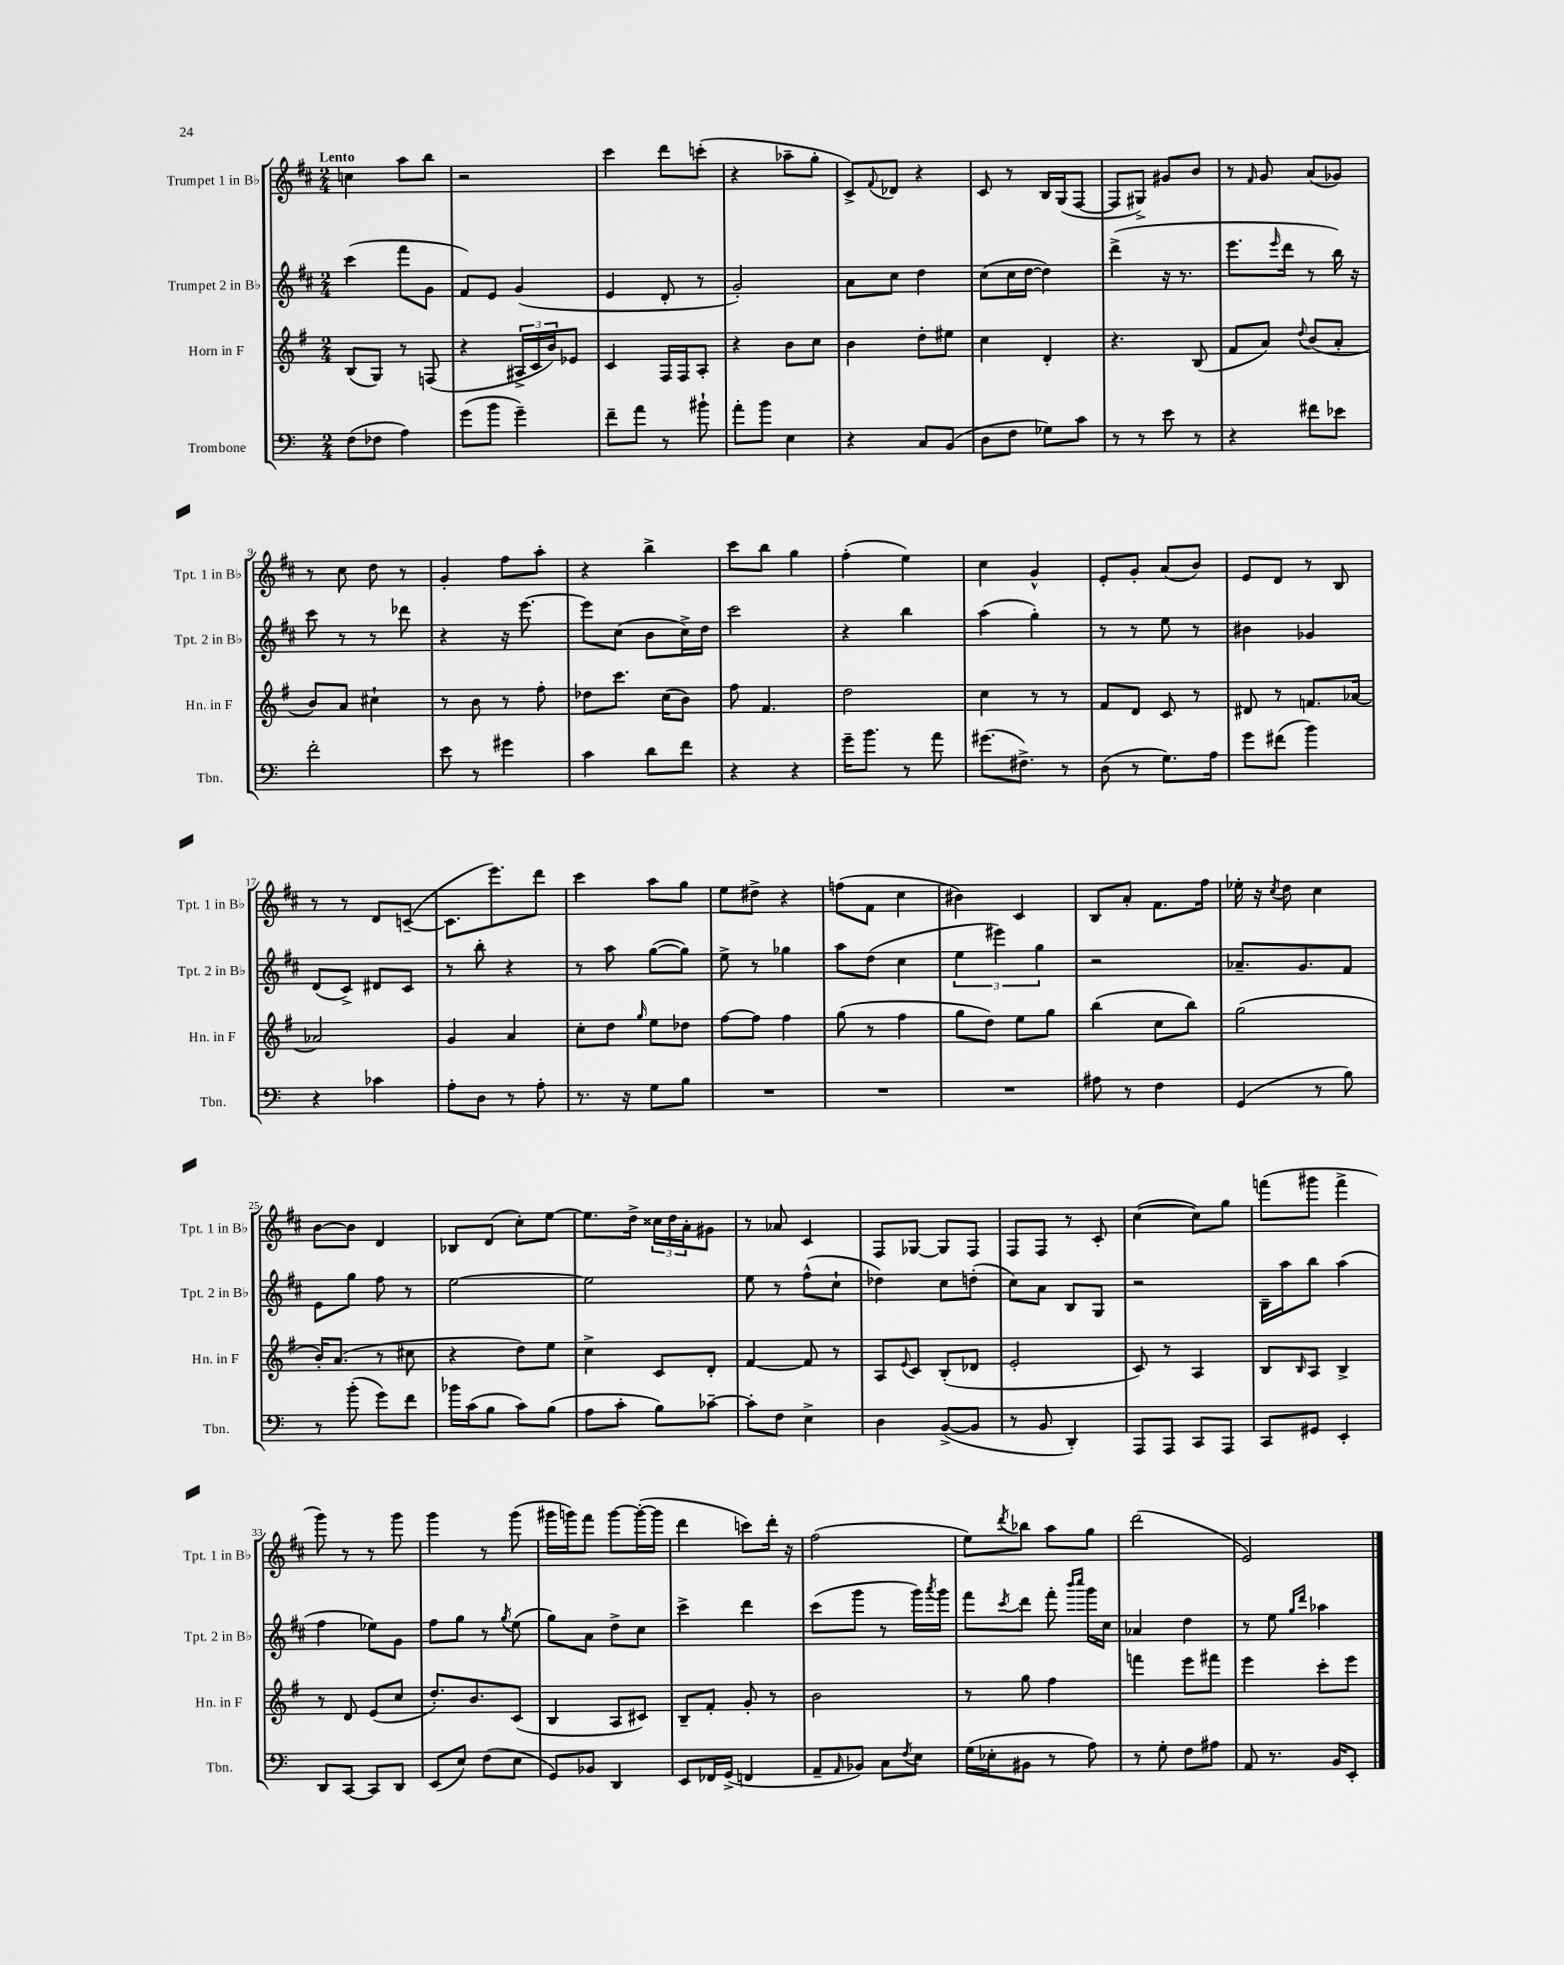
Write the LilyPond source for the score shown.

<<
\new StaffGroup <<
\new Staff = "s0" \with { instrumentName = "Trumpet 1 in Bb" shortInstrumentName = "Tpt. 1 in Bb" } {
    \clef treble \key d \major \numericTimeSignature \time 2/4 \tempo "Lento"
    c''4 a''8 b''8 |
    r2 |
    cis'''4 d'''8 c'''8-.( |
    r4 aes''8-- g''8-. |
    cis'8->) \appoggiatura { fis'8 } des'8 r4 |
    cis'8 r8 b16 g16( fis8~ |
    fis8 gis8->) gis'8 b'8 |
    r8 \grace { fis'16 } g'8 a'8( ges'8) |
    r8 cis''8 d''8 r8 |
    g'4-. fis''8 a''8-. |
    r4 b''4-> |
    cis'''8 b''8 g''4 |
    fis''4-.( e''4) |
    cis''4 g'4-^ |
    e'8-. g'8-. a'8( b'8) |
    e'8 d'8 r8 b8 |
    r8 r8 d'8 c'8~--( |
    c'8. e'''8.) d'''8 |
    cis'''4 a''8 g''8 |
    e''8 dis''8-> r4 |
    f''8( fis'8 cis''4 |
    bis'4) cis'4 |
    b8 a'8-. fis'8. fis''16 |
    ees''16-. r16 \acciaccatura { cis''8 } d''8 cis''4 |
    b'8~ b'8 d'4 |
    bes8 d'8( cis''8-.) e''8~ |
    e''8. d''16-> \tuplet 3/2 { cisis''16 d''16 a'16-. } gis'8 |
    r8 aes'8 cis'4 |
    fis8 ges8~ ges8 fis8 |
    fis8 fis8 r8 cis'8-. |
    cis''4~( cis''8) g''8 |
    f'''8( gis'''8 f'''4-> |
    g'''8) r8 r8 g'''8 |
    g'''4 r8 g'''8( |
    gis'''16 g'''16) fis'''8 g'''8~ g'''16~-.( g'''16 |
    d'''4 c'''8) d'''16-. r16 |
    fis''2( |
    e''8) \acciaccatura { d'''8 } bes''8 a''8 g''8 |
    d'''2( |
    e'2) \bar "|." |
}
\new Staff = "s1" \with { instrumentName = "Trumpet 2 in Bb" shortInstrumentName = "Tpt. 2 in Bb" } {
    \clef treble \key d \major \numericTimeSignature \time 2/4
    cis'''4( fis'''8 g'8 |
    fis'8) e'8 g'4( |
    e'4 d'8-. r8 |
    g'2-.) |
    a'8 cis''8 d''4 |
    cis''8( cis''16 d''16~ d''4) |
    d'''4->( r16 r8. |
    e'''8. \grace { e'''16 } d'''16 r8 b''16) r16 |
    cis'''8 r8 r8 des'''8 |
    r4 r16 e'''8.~ |
    e'''8 cis''8( b'8 cis''16->) d''16 |
    cis'''2 |
    r4 b''4 |
    a''4( g''4-.) |
    r8 r8 e''8 r8 |
    bis'4 ges'4 |
    d'8( cis'8->) dis'8 cis'8 |
    r8 b''8-. r4 |
    r8 a''8 g''8~( g''8) |
    e''8-> r8 ges''4 |
    a''8 d''8( cis''4 |
    \tuplet 3/2 { e''4 eis'''4) g''4 } |
    r2 |
    aes'8.-- g'8. fis'8 |
    e'8 g''8 fis''8 r8 |
    e''2~ |
    e''2 |
    e''8 r8 fis''8-^( cis''8-! |
    des''4) cis''8 d''8-.( |
    cis''8) a'8 b8 g8 |
    r2 |
    b16-- a''16 b''8 a''4( |
    fis''4 ees''8) g'8 |
    fis''8 g''8 r8 \acciaccatura { g''8 } e''8( |
    g''8) a'8 d''8-> cis''8 |
    cis'''4-> d'''4 |
    cis'''8( g'''8 r8 g'''16) \acciaccatura { a'''8 } g'''16 |
    fis'''8 \acciaccatura { cis'''8 } d'''8 fis'''8-. \grace { b'''16 cis''''16 } g'''16 cis''16 |
    aes'4 d''4 |
    r8 e''8 \grace { g''16 d'''16 } aes''4 \bar "|." |
}
\new Staff = "s2" \with { instrumentName = "Horn in F" shortInstrumentName = "Hn. in F" } {
    \clef treble \key g \major \numericTimeSignature \time 2/4
    b8( g8) r8 f8( |
    r4 \tuplet 3/2 { ais16-> c'16 b'16) } ees'8 |
    c'4 fis16 fis16 a8-. |
    r4 b'8 c''8 |
    b'4 d''8-. eis''8 |
    c''4 d'4-. |
    r4. b8( |
    fis'8 a'8) \appoggiatura { d''8 } b'8( a'8-. |
    b'8) a'8 cis''4-! |
    r8 b'8 r8 fis''8-. |
    des''8 c'''8. c''16( b'8) |
    fis''8 fis'4. |
    d''2 |
    c''4 r8 r8 |
    fis'8 d'8 c'8 r8 |
    dis'8 r8 f'8. aes'16~ |
    aes'2 |
    g'4 a'4 |
    c''8-. d''8 \grace { g''16 } e''8 des''8 |
    fis''8~ fis''8 fis''4 |
    g''8( r8 fis''4 |
    g''8 d''8) e''8 g''8 |
    b''4( c''8 b''8) |
    g''2( |
    b'16-.) a'8.( r8 cis''8 |
    r4 d''8) e''8 |
    c''4-> c'8 d'8-. |
    fis'4~ fis'8 r8 |
    a8 \appoggiatura { e'8 } c'8 b8-.( des'8 |
    e'2-. |
    c'8) r8 a4 |
    b8 \grace { b16 } a8 b4-> |
    r8 d'8 e'8( c''8 |
    d''8.-.) b'8. c'8( |
    b4 a8 cis'8) |
    b8-- fis'8-. g'8-. r8 |
    b'2 |
    r8 g''8 fis''4 |
    f'''4 e'''8 fis'''8 |
    e'''4 c'''8-. e'''8 \bar "|." |
}
\new Staff = "s3" \with { instrumentName = "Trombone" shortInstrumentName = "Tbn." } {
    \clef bass \key c \major \numericTimeSignature \time 2/4
    f8( fes8 a4) |
    g'8( b'8 g'4--) |
    f'8-- a'8 r8 bis'8-! |
    a'8-. b'8 e4 |
    r4 c8 b,8( |
    d8 f8 ges8) c'8 |
    r8 r8 e'8 r8 |
    r4 fis'8 ees'8 |
    f'2-. |
    e'8 r8 gis'4 |
    c'4 d'8 f'8 |
    r4 r4 |
    g'16-- b'8. r8 a'8 |
    gis'8.( fis8.->) r8 |
    d8( r8 g8.) a16 |
    g'8 fis'8( b'4) |
    r4 ces'4 |
    a8-. d8 r8 a8-. |
    r8. r16 g8 b8 |
    R2 |
    R2 |
    R2 |
    ais8 r8 f4 |
    g,4( r8 b8) |
    r8 b'8-.( g'8) f'8 |
    bes'16 c'16( b8 c'8) b8( |
    a8 c'8-. b8) ces'8~-- |
    ces'8-. f8 e4-> |
    d4 b,8~->( b,8 |
    r8 b,8 d,4-.) |
    a,,8 a,,8 c,8 a,,8 |
    c,8 gis,8 e,4-. |
    d,8 c,8~ c,8 d,8 |
    e,8( e8) f8( e8 |
    g,8) bes,8 d,4 |
    e,8 fes,16 g,16->( f,4 |
    a,8-- \grace { a,16 } bes,8) c8 \acciaccatura { f8 } e8 |
    g16( ees16-. bis,8 r8 a8) |
    r8 g8-. f8 ais8 |
    a,8 r8. b,16 e,8-. \bar "|." |
}
>>
>>
